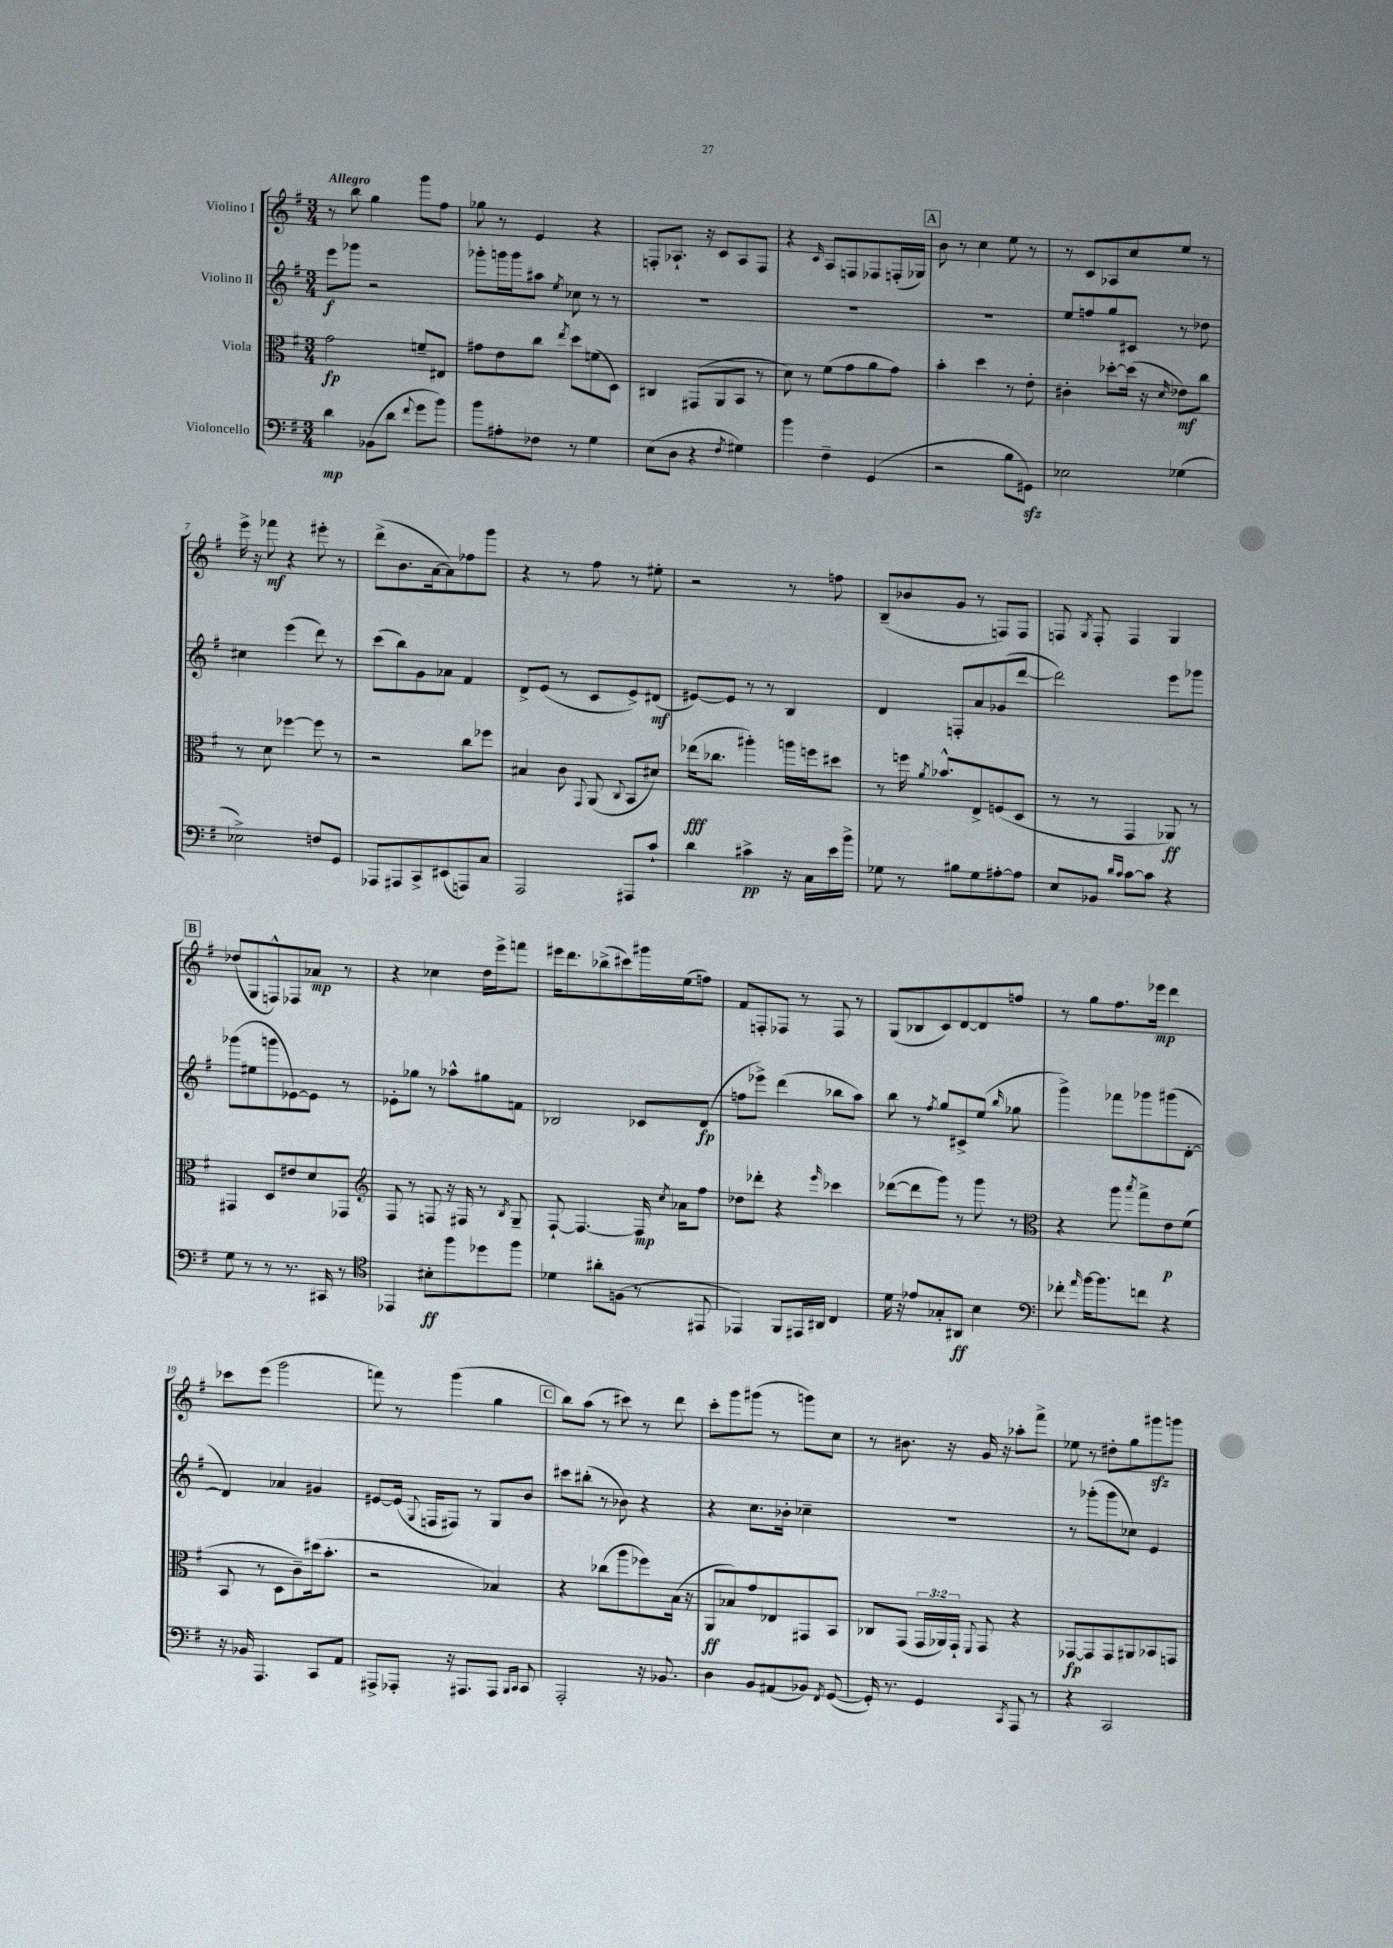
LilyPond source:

<<
\new StaffGroup <<
\new Staff = "s0" \with { instrumentName = "Violino I" } {
    \clef treble \key g \major \numericTimeSignature \time 3/4 \tempo "Allegro"
    \autoBeamOff r8 b''8 g''4 g'''8[ fis''8] |
    ges''8 r8 e'4 r4 |
    f8[-. aes8.]-! r16 c'8[ aes8 f8] |
    r4 \grace { c'16 } a8[ f8 fes8 f16-.( ges16]) |
    \mark \markup { \box "A" } b'8 r8 c''4 e''8 r8 |
    r8 c'8[ aes8 c''8 e''8] r8 |
    e'''16-> r16 fes'''8\mf r4 eis'''8-. r8 |
    d'''8[->( b'8. a'16~ a'8) fes''8 g'''8] |
    r4 r8 fis''8 r8 eis''8-. |
    r2 r8 f''8 |
    b8[--( bes'8 g'8] r8 f8[) f8] |
    f8 \acciaccatura { g8 } f8-. f4 g4 |
    \mark \markup { \box "B" } des''8[( g8 f8-^) fes8 aes'8]\mp r8 |
    r4 ces''4 d''16[ e'''16-> f'''8] |
    eis'''16[ d'''8. bes''8->( cis'''8) gis'''16 e''16( f''8]) |
    fis'8[ f8-. fes8] r8 fes8 r8 |
    g8[( bes8 c'8) d'8~ d'8 f''8] |
    r8 g''8[ fis''8. ees'''16]\mp d'''4 |
    ces'''8[ e'''8]( g'''2 |
    f'''8) r8 g'''4( g''4 |
    \mark \markup { \box "C" } b''8[) a''8]( r8 cis'''8) r8 d'''8 |
    c'''8[-. g'''8 gis'''8]( r8 g'''8[) c''8] |
    r8 bis'8. r16 g'16 r16 aes''8[-. fis'''8]-> |
    ees''8 r8 dis''8[-. g''8 gis'''8\sfz g'''8] \bar "|." |
}
\new Staff = "s1" \with { instrumentName = "Violino II" } {
    \clef treble \key g \major \numericTimeSignature \time 3/4
    \autoBeamOff e'''8[\f ges'''8] r2 |
    ges'''8[-. g'''16 g'''16 ais''8] \acciaccatura { e''8 } ces''8 r8 r8 |
    R2. |
    R2. |
    \mark \markup { \box "A" } R2. |
    e''8[ f''8 g''8 cis'8] r8 des''8 |
    cis''4 e'''4( d'''8) r8 |
    c'''8[( b''8) g'8 aes'8] fis'4 |
    d'8[-> e'8]( r8 c'8[ e'8->) dis'8]\mf( |
    eis'8[~) eis'8] r8 r8 b4 |
    d'4 f8[-. a'8 ges'8( d'''8]~ |
    d'''2) e'''8[ ges'''8] |
    \mark \markup { \box "B" } ges'''8[( eis''8 g'''8 ees'8~) ees'8] r8 |
    ees'8[-. ges''8] r8 aes''8[-^ gis''8 f'8] |
    bes2 ces'8[ d'8]\fp( |
    f''8[ ees'''8]->) d'''4( bes''8[ a''8]) |
    b''8 r8 \acciaccatura { fis''8 } g''8[ cis'8-> e''8]( \grace { b''16 } ges''8 |
    g'''4->) fes'''8[ ges'''8 gis'''8( d'8]~-. |
    d'4) aes'4 gis'4 |
    eis'8[~ eis'16]( \appoggiatura { g8 } f16[ fis8]) r8 g8[ b'8] |
    \mark \markup { \box "C" } cis'''8[ bis''8]-.( r8 bes'8) r4 |
    r4 c''8.[ bes'16]-. ces''4-- |
    R2. |
    r8 ges'''8[-.( ges'''8 ces''8]) e'4 \bar "|." |
}
\new Staff = "s2" \with { instrumentName = "Viola" } {
    \clef alto \key g \major \numericTimeSignature \time 3/4 \override Staff.TupletNumber.text = #tuplet-number::calc-fraction-text
    \autoBeamOff g'2\fp f'8[-- eis8] |
    gis'8[ e'8 c''8] \acciaccatura { e''8 } d''8[ f'8( d8]) |
    cis4 gis,8[( a,8 b,8] r8 |
    d'8) r8 fis'8[( g'8 a'8 g'8]) |
    \mark \markup { \box "A" } b'4-. d''4 r8 e'8-. |
    cis'4-. des''8[~-. des''16]( r16 \grace { d'16 } ees'8[\mf) c''8] |
    r8 d'8 fes''4~ fes''8 r8 |
    r2 c''8[ fes''8] |
    bis4 c'8 \appoggiatura { g,8 } a,8( \appoggiatura { c8 } b,8[ dis'8]) |
    ees''16[\fff( ces''8.] ais''4-.) a''16[ f''16 dis''8] |
    r8 f''16 \acciaccatura { a'8 } bes'8.[-^ e8-> f8( d8] |
    r8 r8 g,4 aes,8\ff) r8 |
    \mark \markup { \box "B" } gis,4 d8[ eis'8 d'8 ges,8] |
    \clef treble fis8 r8 f8 r16 fis16 r8 \acciaccatura { b8 } g8-- |
    fis8~-! fis4.~ fis16\mp \acciaccatura { c''8 } aes'16[ fis''8] |
    des''8[ des'''8]-. r4 \grace { e'''16 } ces'''4 |
    des'''8[~( des'''8 g'''8]) r8 g'''8 r8 |
    \clef alto r4 a''8 \acciaccatura { b''8 } g''8[-> e'8\p fis'8]( |
    b,8 r8 d8[ c'8--) dis''16( b'8.]-. |
    r2 bes4) |
    \mark \markup { \box "C" } r4 ces''8[( a''8 fes''8) b16]( r16 |
    a,8[\ff bes8) g'8 ees8 gis,8 b,8] |
    ces8[ g,8]( \tuplet 3/2 { g,16[ aes,16) g,16]-! } \appoggiatura { fis,8 } g,8 r4 |
    ges,8[~\fp ges,8 ges,8 ais,8 bes,8 g,8] \bar "|." |
}
\new Staff = "s3" \with { instrumentName = "Violoncello" } {
    \clef bass \key g \major \numericTimeSignature \time 3/4
    \autoBeamOff d'4\mp bes,8[( d'8] \appoggiatura { fis'8 } g'8[ b'8]) |
    b'8[ ais8-. fes8] r8 g4 |
    e8[( d8] r4 \acciaccatura { fis8 } gis4) |
    b'4 fis4-- g,4( |
    \mark \markup { \box "A" } r2 b8[ gis,8]\sfz) |
    ees2 ges4( |
    ees2->) f8[ g,8] |
    aes,,8[ ais,,8 c,8-> eis,8( a,,8) c8] |
    a,,2 ais,,8[ c'8]-! |
    d'4 cis'4->\pp r16 c16[ e'16 b'16]-> |
    ges8 r8 bis8[ ges8 ais8~-. ais8] |
    e8[ bes,8] \grace { d'16[ c'16] } c'8[~ c'8] r4 |
    \mark \markup { \box "B" } g8 r8 r8 r8. cis,16 r8 |
    \clef tenor ees,4 bis8[-.\ff fis''8 des''8 fis''8] |
    des'4 ais'8[-. f8]( r8 eis,8 |
    ees,4) fis,8[ eis,16 ais,16] c4 |
    d'16 r16 ees'8[ ges8-. ais,8]\ff b4 |
    \clef bass fes'8-. \grace { a'16 } b'16[~ b'8. f'8] r4 |
    r16 bes,16 a,,4. c,8[ a,8] |
    ais,,8[-> aes,,8]-. r16 ais,,8.[ ais,,8] \grace { b,,16[ c,16] } c,8 |
    \mark \markup { \box "C" } a,,2-. r16 bes,8. |
    d4 b,8[ ais,8( bes,8]) \acciaccatura { fis,8 } g,8~( |
    g,16-.) r8. g,4 \acciaccatura { c,8 } a,,8 r8 |
    r4 c,2 \bar "|." |
}
>>
>>
